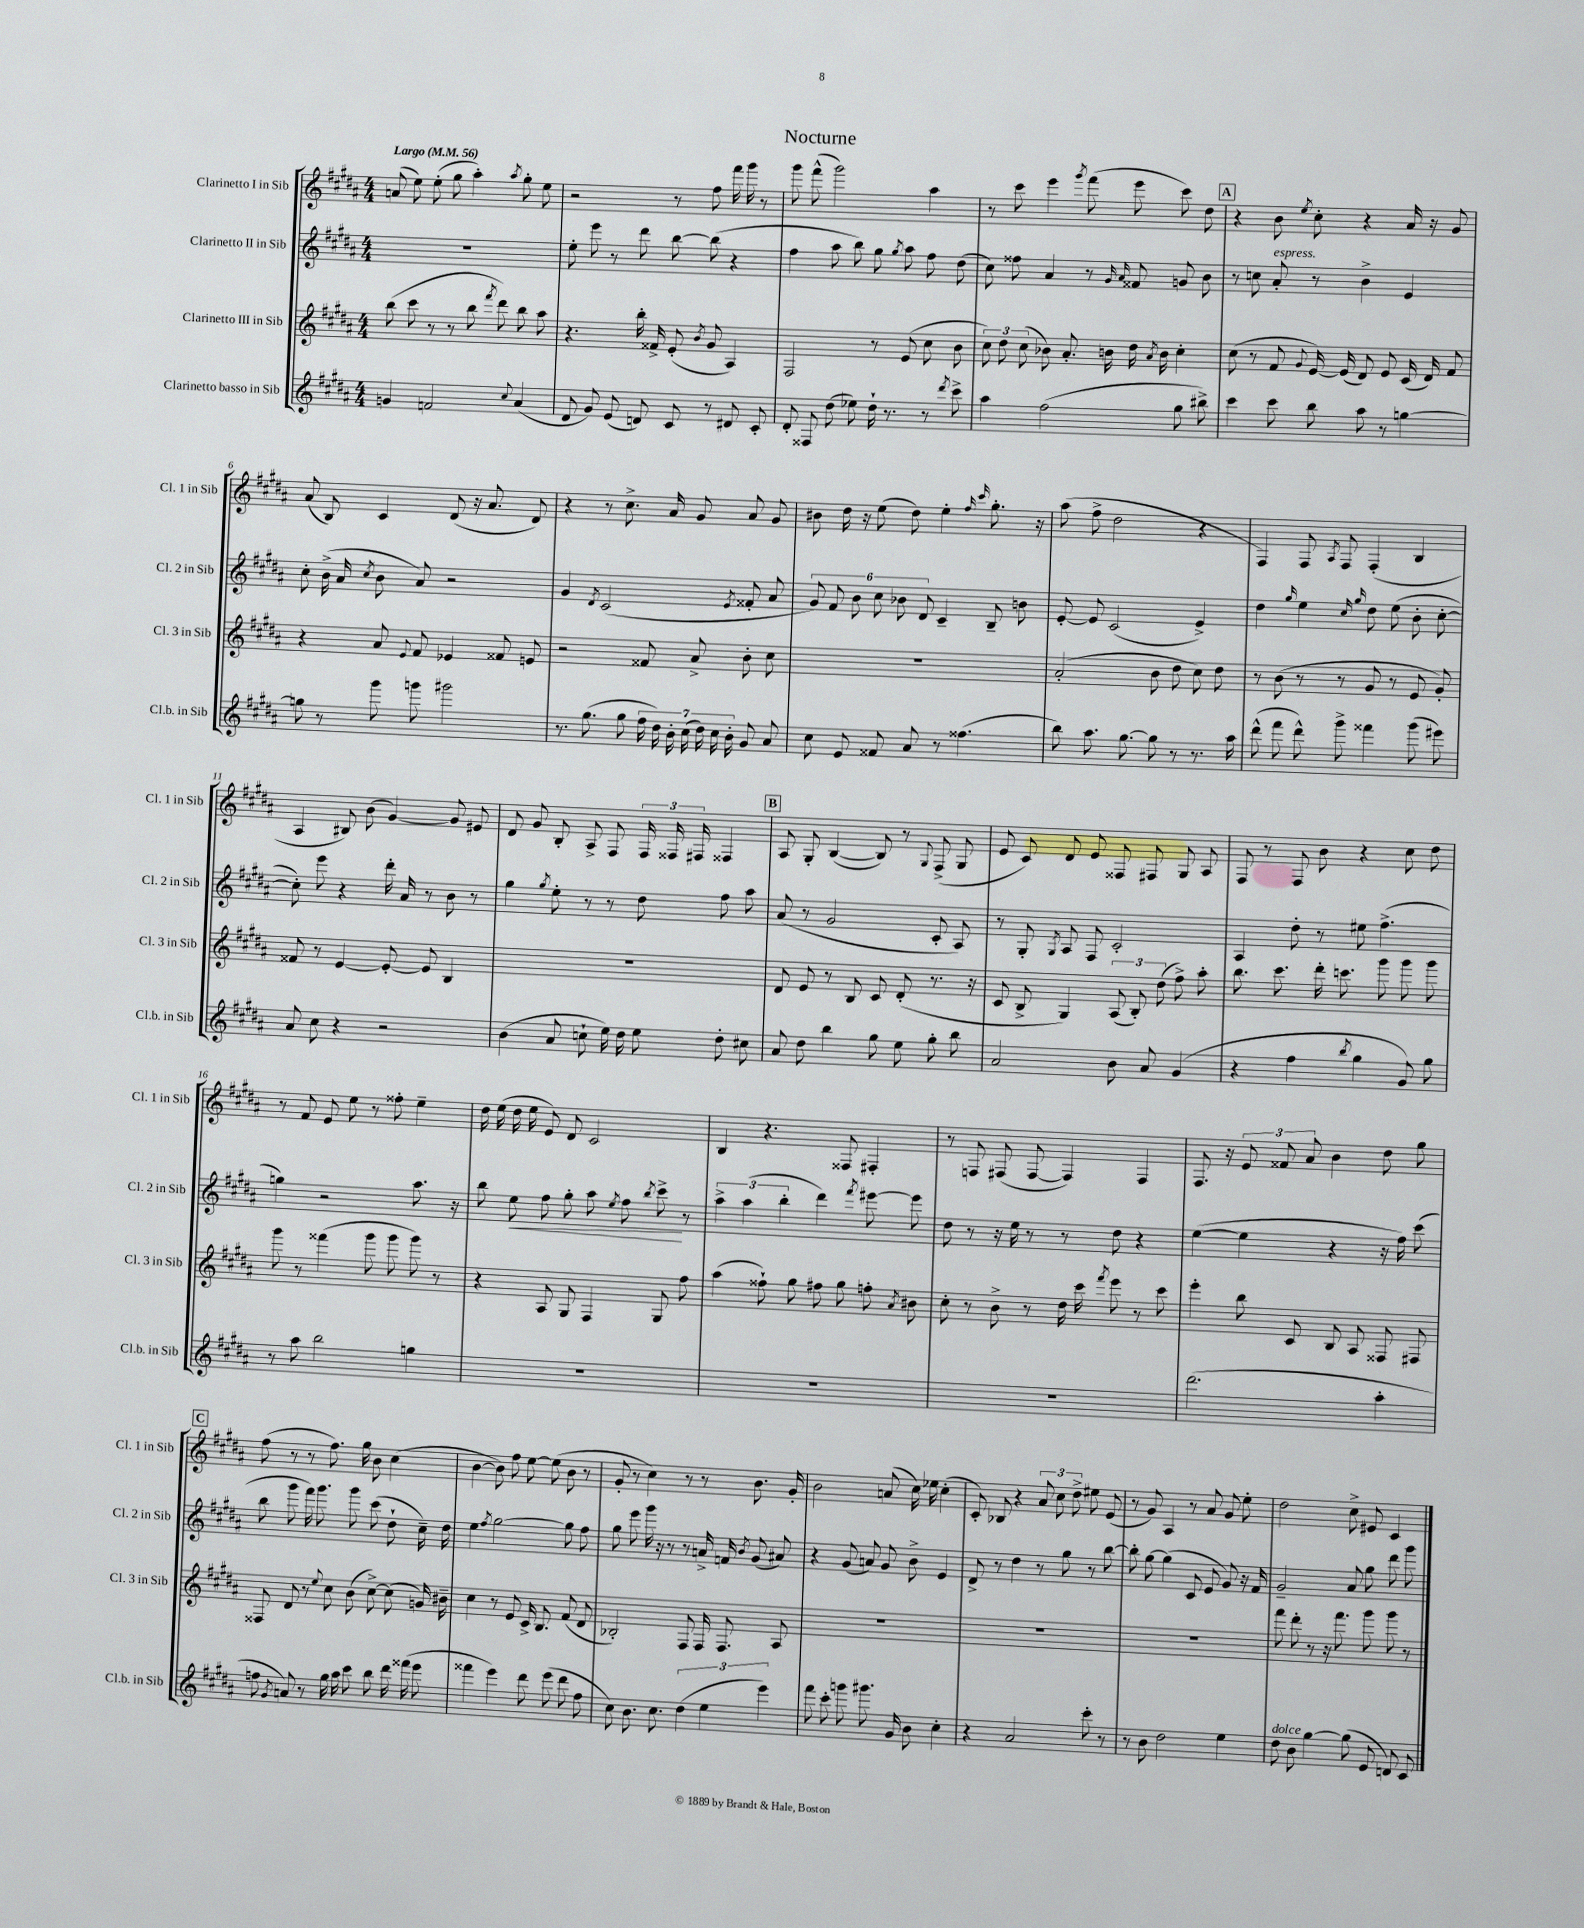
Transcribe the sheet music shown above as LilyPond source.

\header { title = "Nocturne" }
<<
\new StaffGroup <<
\new Staff = "s0" \with { instrumentName = "Clarinetto I in Sib" shortInstrumentName = "Cl. 1 in Sib" } {
    \clef treble \key b \major \numericTimeSignature \time 4/4 \tempo "Largo" 4 = 56
    \autoBeamOff a'8( e''8) e''8-.( gis''8 ais''4-.) \acciaccatura { ais''8 } gis''8-. e''8 |
    r2 r8 fis''8 fis'''16 gis'''16 r8 |
    gis'''8 fis'''8-^( gis'''2) ais''4 |
    r8 cis'''8 e'''4 \acciaccatura { gis'''8 } fis'''8( e'''8 cis'''8) dis''8 |
    \mark \markup { \box "A" } r4 b'8 \acciaccatura { e''8 } cis''8-. r4 ais'16 r16 gis'8 |
    ais'8( b8) cis'4 dis'8( r16 ais'8. dis'8) |
    r4 r8 cis''8.-> ais'16 gis'8 ais'8 gis'8 |
    bis'8 dis''16 r16 e''8( dis''8) e''4-. \grace { fis''16 cis'''16 } gis''8.-. r16 |
    ais''8( fis''8-> dis''2 r4 |
    fis4) fis8 \acciaccatura { ais8 } fis8 fis4-.( b4 |
    ais4 bis8) b'8( gis'4~) gis'8 eis'8 |
    dis'8 gis'8 b8-. ais8-> fis8 \tuplet 3/2 { fis16 fisis16 fis16 } fisis4 |
    \mark \markup { \box "B" } ais8 gis8-. b4~( b8) r8 \appoggiatura { gis8 } fis8->( gis8 |
    e'8 cis'8) dis'8 e'8 fisis8 fis8 gis8 ais8 |
    fis8 r8 fis8 b'8 r4 cis''8 dis''8 |
    r8 fis'8 e'8 e''8 r8 fisis''8-. e''4-- |
    dis''16 e''16( dis''16 e''16 e'8) dis'8 cis'2 |
    b4 r4. fisis8 fis4-. |
    r8 f8 fis8( fis8~ fis4) fis4 |
    fis8. r16 \tuplet 3/2 { e'8 fisis'8 ais'8 } b'4 dis''8 gis''8 |
    \mark \markup { \box "C" } fis''8( r8 r8 fis''8.) gis''16 b'8 cis''4( |
    b'4~ b'8) fis''8 e''8~ e''8( b'8 r8 |
    gis'8-. r8 cis''4) r8 r8 b'8. gis'16-. |
    b'2 a'8( cis''16) ees''16 cis''4-.( |
    cis'8-.) bes8 r4 \tuplet 3/2 { ais'8 cis''8 dis''8-> } eis''8 e'8( |
    r8 gis'8) ais4 r8 ais'8 gis'8 e''8-. |
    dis''2 cis''8-> eis'8 cis'4 \bar "|." |
}
\new Staff = "s1" \with { instrumentName = "Clarinetto II in Sib" shortInstrumentName = "Cl. 2 in Sib" } {
    \clef treble \key b \major \numericTimeSignature \time 4/4
    \autoBeamOff R1 |
    e''8-. e'''8 r8 dis'''8 b''8~ b''8( r4 |
    fis''4 ais''8 b''8) gis''8 \acciaccatura { gis''8 } ais''8 fis''8 dis''8( |
    cis''8) fisis''8 ais'4 r8 \grace { gis'16 ais'16 } fisis'8 g'8 b'8 |
    \mark \markup { \box "A" } r8 c''8 ais'8-.^\markup { \italic "espress." } r8 b'4-> e'4 |
    cis''8-. b'16->( ais'16 \acciaccatura { cis''8 } b'8 ais'8) r2 |
    gis'4 \acciaccatura { dis'8 } cis'2( \acciaccatura { e'8 } fisis'8-. ais'8 |
    \tuplet 6/4 { gis'8) fis'8 b'8 cis''8 bes'8 dis'8 } cis'4-- b8-- b'8 |
    e'8~-. e'8 cis'2( e'4->) |
    dis''4 \grace { gis''16 } e''4 \grace { cis''16 gis''16 } dis''8 e''8( b'8-. cis''8~-. |
    cis''8-.) e'''8 r4 dis'''16-. ais'16 r8 b'8 r8 |
    gis''4 \acciaccatura { gis''8 } e''8-. r8 r8 dis''8 fis''8 ais''8 |
    \mark \markup { \box "B" } ais'8( r8 gis'2 cis'8-. ais8) |
    r8 gis8-. \acciaccatura { gis8 } ais8 fis8 cis'2-. |
    ais4 dis''8-. r8 eis''8 fis''4.->( |
    g''4) r2 ais''8. r16 |
    b''8 e''8\< fis''8 gis''8-. ais''8 \acciaccatura { e''8 } fis''8 \acciaccatura { b''8 } cis'''8->\! r8 |
    \tuplet 3/2 { ais''4-> ais''4( b''4-. } dis'''4) \acciaccatura { fis'''8 } eis'''8~ eis'''8 |
    dis''8 r8 r16 e''16 r8 r8 dis''8 r4 |
    e''4~( e''4 r4 r16 fis''16) cis'''8( |
    \mark \markup { \box "C" } b''8 gis'''8 fis'''16) gis'''8. gis'''8 cis'''8( dis''8-! cis''16--) dis''16 |
    e''4 \acciaccatura { fis''8 } gis''2~ gis''8 fis''8 |
    gis''8 e'''8 gis'''16 r16 r8 r8 a'16-> f'16 \acciaccatura { b'8 } gis'8( ais'8) |
    r4 gis'8( a'8) gis'8 b'8-> e'4 |
    dis'8-> r8 dis''4 r8 gis''8 r8 b''8~ |
    b''8-. gis''8~ gis''4( cis'8 e'8 gis'8) r16 fis'16 |
    gis'2-- ais'8 gis''8 dis'''8 gis'''8 \bar "|." |
}
\new Staff = "s2" \with { instrumentName = "Clarinetto III in Sib" shortInstrumentName = "Cl. 3 in Sib" } {
    \clef treble \key b \major \numericTimeSignature \time 4/4
    \autoBeamOff b''8( cis'''8 r8 r8 b''8 \acciaccatura { fis'''8 } dis'''8) b''8 ais''8 |
    r4. b''16-. fisis'16-> e'8-.( \acciaccatura { b'8 } gis'8 ais4) |
    fis2 r8 e'8( cis''8 b'8 |
    \tuplet 3/2 { cis''8) dis''8 cis''8( } bes'8) ais'8.-. b'16 dis''16 \acciaccatura { ais'8 } b'16 cis''4-. |
    \mark \markup { \box "A" } cis''8( r8 fis'8 \appoggiatura { gis'8 } e'16~) e'16( dis'8) e'8 cis'16( dis'16) fis'8 |
    r4 ais'8 \appoggiatura { e'8 } fis'8 ees'4 fisis'8 e'8 |
    r2 fisis'8 ais'8-> b'8-. cis''8 |
    R1 |
    ais'2-.( b'8 dis''8 cis''8) dis''8 |
    r8 b'8( r8 r8 gis'8 r8 e'8 gis'8-.) |
    fisis'8 r8 e'4~ e'8~-. e'8 b4 |
    R1 |
    \mark \markup { \box "B" } dis'8 e'8 r8 b8 cis'8 dis'8-.( r8. r16 |
    cis'8 b8-> gis4) \tuplet 3/2 { ais8( b8-.) dis''8( } fis''8->) ais''8-. |
    b''8. cis'''8. dis'''16-. c'''8. gis'''8 gis'''8 gis'''8 |
    gis'''8 r8 fisis'''4( gis'''8 gis'''8 gis'''8) r8 |
    r4 ais8 gis8 fis4 gis8 fis''8 |
    ais''4( fisis''8-!) gis''8 fis''8 gis''8 f''8-. \acciaccatura { ais'8 } bis'8 |
    cis''8-. r8 b'8-> r8 dis''16 cis'''16 \acciaccatura { fis'''8 } e'''8 r8 cis'''8 |
    e'''4-. b''8 cis'8 b8 ais8 fisis8 fis8 |
    \mark \markup { \box "C" } fisis8 dis'8 r8 \appoggiatura { e''8 } cis''8 b'8( cis''8~->) cis''8( g'16) bis'16-- |
    cis''4 r8 e'8 cis'16-> b8. fis'8( dis'8 |
    bes2-.) fis8 fis16 fis8. ais8 |
    R1 |
    R1 |
    R1 |
    fis'''8 dis'''8-. r8 r16 fis'''8. gis'''8 gis'''8 r8 \bar "|." |
}
\new Staff = "s3" \with { instrumentName = "Clarinetto basso in Sib" shortInstrumentName = "Cl.b. in Sib" } {
    \clef treble \key b \major \numericTimeSignature \time 4/4
    \autoBeamOff g'4 f'2 \appoggiatura { cis''8 } ais'4( |
    dis'8 gis'8) e'8( d'8) cis'8 r8 dis'8 cis'8-. |
    dis'8-. fisis8 dis''8( ees''8) dis''16-! r8. r8 \acciaccatura { dis'''8 } cis'''8-> |
    ais''4 fis''2( gis''8 bis''8->) |
    \mark \markup { \box "A" } cis'''4 cis'''8 b''8 ais''8 r8 g''4~ |
    g''8 r8 gis'''8 g'''8 gis'''2 |
    r8. gis''8.( gis''8 \tuplet 7/4 { fis''16 dis''16) b'16-. cis''16( dis''16) cis''16 b'16-. } gis'8 ais'8 |
    cis''8 e'8 fisis'8 ais'8 r8 fisis''4.( |
    b''8) ais''8. gis''8.~ gis''8 r8 r8. ais''16 |
    dis'''8-^( fis'''8 dis'''8-^) gis'''8-> fisis'''4 gis'''8( eis'''8) |
    ais'8 cis''8 r4 r2 |
    b'4( ais'8 c''8-! e''16) dis''16 e''8 dis''8-. cis''8 |
    \mark \markup { \box "B" } ais'8 dis''8 b''4 gis''8 e''8 gis''8-. b''8 |
    ais'2 b'8 ais'8 gis'4( |
    r4 fis''4 \acciaccatura { b''8 } gis''4 gis'8) gis''8 |
    r8 ais''8 b''2 g''4 |
    R1 |
    R1 |
    R1 |
    dis'''2.( ais''4-. |
    \mark \markup { \box "C" } f''8 \acciaccatura { gis'8 } a'8) r8 gis''16 ais''16 cis'''8 b''8 dis'''16 fisis'''16( e'''8 |
    fisis'''4 e'''4) dis'''8 e'''8( dis'''8 fis''8 |
    cis''8) b'8. cis''8. \tuplet 3/2 { dis''4( e''4 e'''4) } |
    fis'''8 cis'''8-. g'''8 gis'''8. gis'16 b'8 cis''4-. |
    r4 ais'2 cis'''8-. r8 |
    r8 b'8 dis''2 e''4 |
    dis''8^\markup { \italic "dolce" } b'8 gis''4~ gis''8( e'8 d'8) cis'8 \bar "|." |
}
>>
>>
